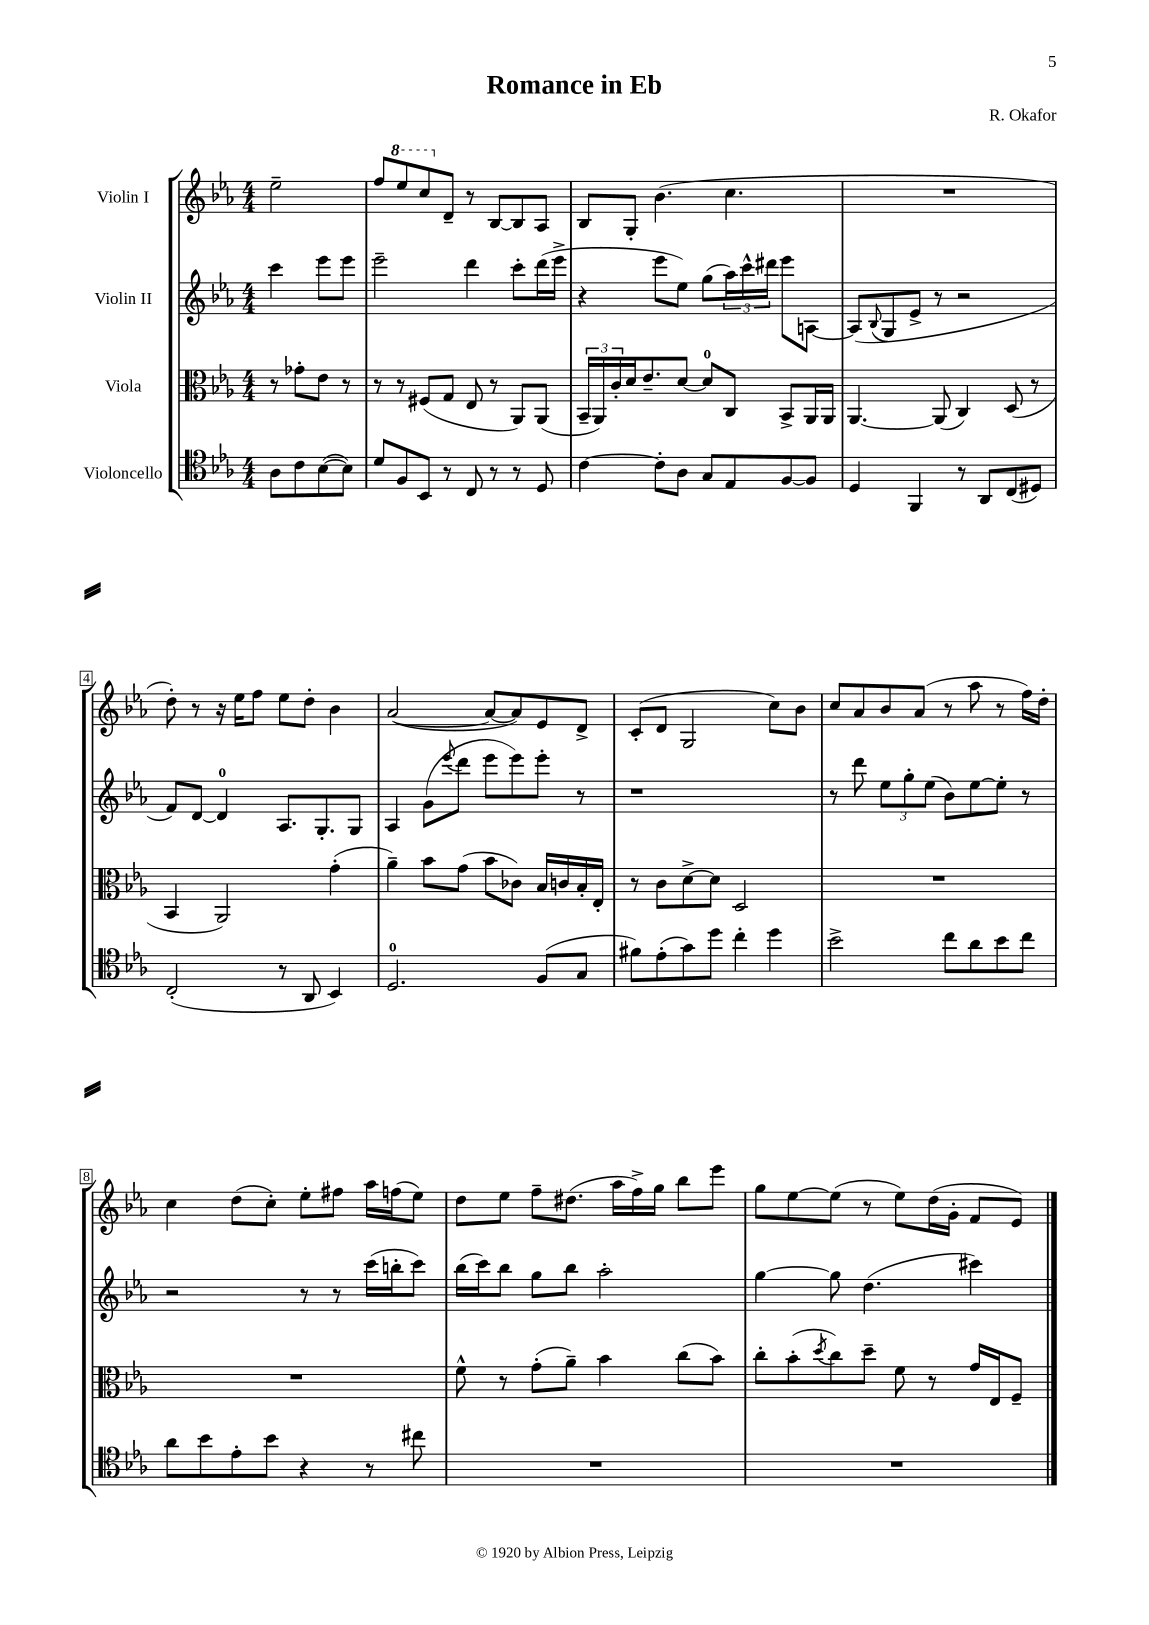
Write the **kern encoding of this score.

**kern	**kern	**kern	**kern
*part4	*part3	*part2	*part1
*staff4	*staff3	*staff2	*staff1
*I"Violoncello	*I"Viola	*I"Violin II	*I"Violin I
*clefC4	*clefC3	*clefG2	*clefG2
*k[b-e-a-]	*k[b-e-a-]	*k[b-e-a-]	*k[b-e-a-]
*M4/4	*M4/4	*M4/4	*M4/4
=	=	=	=
8A-\L	8r	4ccc\	2ee-~\
8c\	8g-X'\L	.	.
([8B-\	8e-\J	8eee-\L	.
8B-\J])	8r	8eee-\J	.
=1	=1	=1	=1
8d/L	8r	2eee-~\	8ff/L
*	*	*	*8va
8F/	8r	.	8eee-/
8BB-/J	(8F#X/L	.	8ccc/
*	*	*	*X8va
8r	8G/J	.	8d~/J
8C/	8E-/	4ddd\	8r
8r	8r	.	[8B-/L
8r	8AA-/L)	8ccc'\L	8B-/]
8D/	(8AA-/J	(16ddd\L	8A-/J
.	.	16eee-^\JJ	.
=2	=2	=2	=2
[4c\	24BB-~/LL	4r	8B-/L
.	24AA-/)	.	.
.	24c'/	.	.
.	16d/J	.	8G'/J
.	8.e-~/	.	.
8c'\L]	.	8eee-\L	(4.b-\
8A-\J	[8d/J	8ee-\J)	.
8G/L	8d/L]	(8gg\L	.
8E-/	8C/J	24aa-\L)	4.cc\
.	.	24ccc^^\	.
.	.	24ddd#X\JJ	.
[8F/	8BB-^/L	8eee-\L	.
8F/J]	16AA-/L	[8An\J	.
.	16AA-/JJ	.	.
=3	=3	=3	=3
4D/	[4.AA-/	(8A/L]	1r
.	.	8qqB-/	.
.	.	8G/	.
4FF/	.	8e-^/J	.
.	(8AA-/]	8r	.
8r	4C/)	2r	.
8AA-/L	.	.	.
(8C/	(8D/	.	.
8D#X/J)	8r	.	.
!!LO:LB:g=z
=4	=4	=4	=4
(2C'/	4BB-/	8f/L)	8dd'\)
.	.	[8d/J	8r
.	2AA-/)	4d/]	16r
.	.	.	16ee-\KL
.	.	.	8ff\J
8r	.	8.A-/L	8ee-\L
8AA-/	.	.	8dd'\J
.	.	8.G'/	.
4BB-/)	(4g'\	.	4b-\
.	.	8G/J	.
=5	=5	=5	=5
2.D/	4a-~\)	4A-/	([2a-/
.	8b-\L	(8g\L	.
.	.	8qqeee-/	.
.	(8g\J	8ddd\J	.
.	8b-\L	8eee-\L	8a-/L_
.	8c-X\J)	8eee-\)	8a-/])
(8F/L	16B-/LL	8eee-'\J	8e-/
.	16cn/	.	.
8G/J	16B-'/	8r	8d^/J
.	16E-'/JJ	.	.
=6	=6	=6	=6
8f#X\L)	8r	1r	(8c'/L
(8e-'\	8c\L	.	8d/J
8g\)	[8d^\	.	2G/
8dd\J	8d\J]	.	.
4cc'\	2D/	.	.
4dd\	.	.	8cc\L)
.	.	.	8b-\J
=7	=7	=7	=7
2b-^\	1r	8r	8cc/L
.	.	8ddd\	8a-/
.	.	12ee-\L	8b-/
.	.	12gg'\	.
.	.	.	(8a-/J
.	.	(12ee-\J	.
8cc\L	.	8b-\L)	8r
8a-\	.	[8ee-\	8aa-\
8b-\	.	8ee-'\J]	8r
8cc\J	.	8r	16ff\LL)
.	.	.	16dd'\JJ
!!LO:LB:g=z
=8	=8	=8	=8
8a-\L	1r	2r	4cc\
8b-\	.	.	.
8e-'\	.	.	(8dd\L
8b-\J	.	.	8cc'\J)
4r	.	8r	8ee-'\L
.	.	8r	8ff#X\J
8r	.	(16ccc\LL	16aa-\LL
.	.	16bbn'\J	(16ffn\J
8cc#X\	.	8ccc\J)	8ee-\J)
=9	=9	=9	=9
1r	8f^^\	(16bb-\LL	8dd\L
.	.	16ccc\J)	.
.	8r	8bb-\J	8ee-\J
.	(8g'\L	8gg\L	8ff~\L
.	8a-~\J)	8bb-\J	(8.dd#X\J
.	4b-\	2aa-'\	.
.	.	.	16aa-\LL
.	.	.	16ff^\)
.	.	.	16gg\JJ
.	(8cc\L	.	8bb-\L
.	8b-\J)	.	8eee-\J
=10	=10	=10	=10
1r	8cc'\L	[4gg\	8gg\L
.	(8b-'\	.	[8ee-\
.	8qdd/	.	.
.	8cc\)	8gg\]	(8ee-\J]
.	8dd~\J	(4.dd\	8r
.	8f\	.	8ee-\L)
.	8r	.	(16dd\L
.	.	.	16g'\JJ
.	16g/LL	4ccc#X\)	8f/L
.	16E-/J	.	.
.	8F~/J	.	8e-/J)
==	==	==	==
*-	*-	*-	*-
